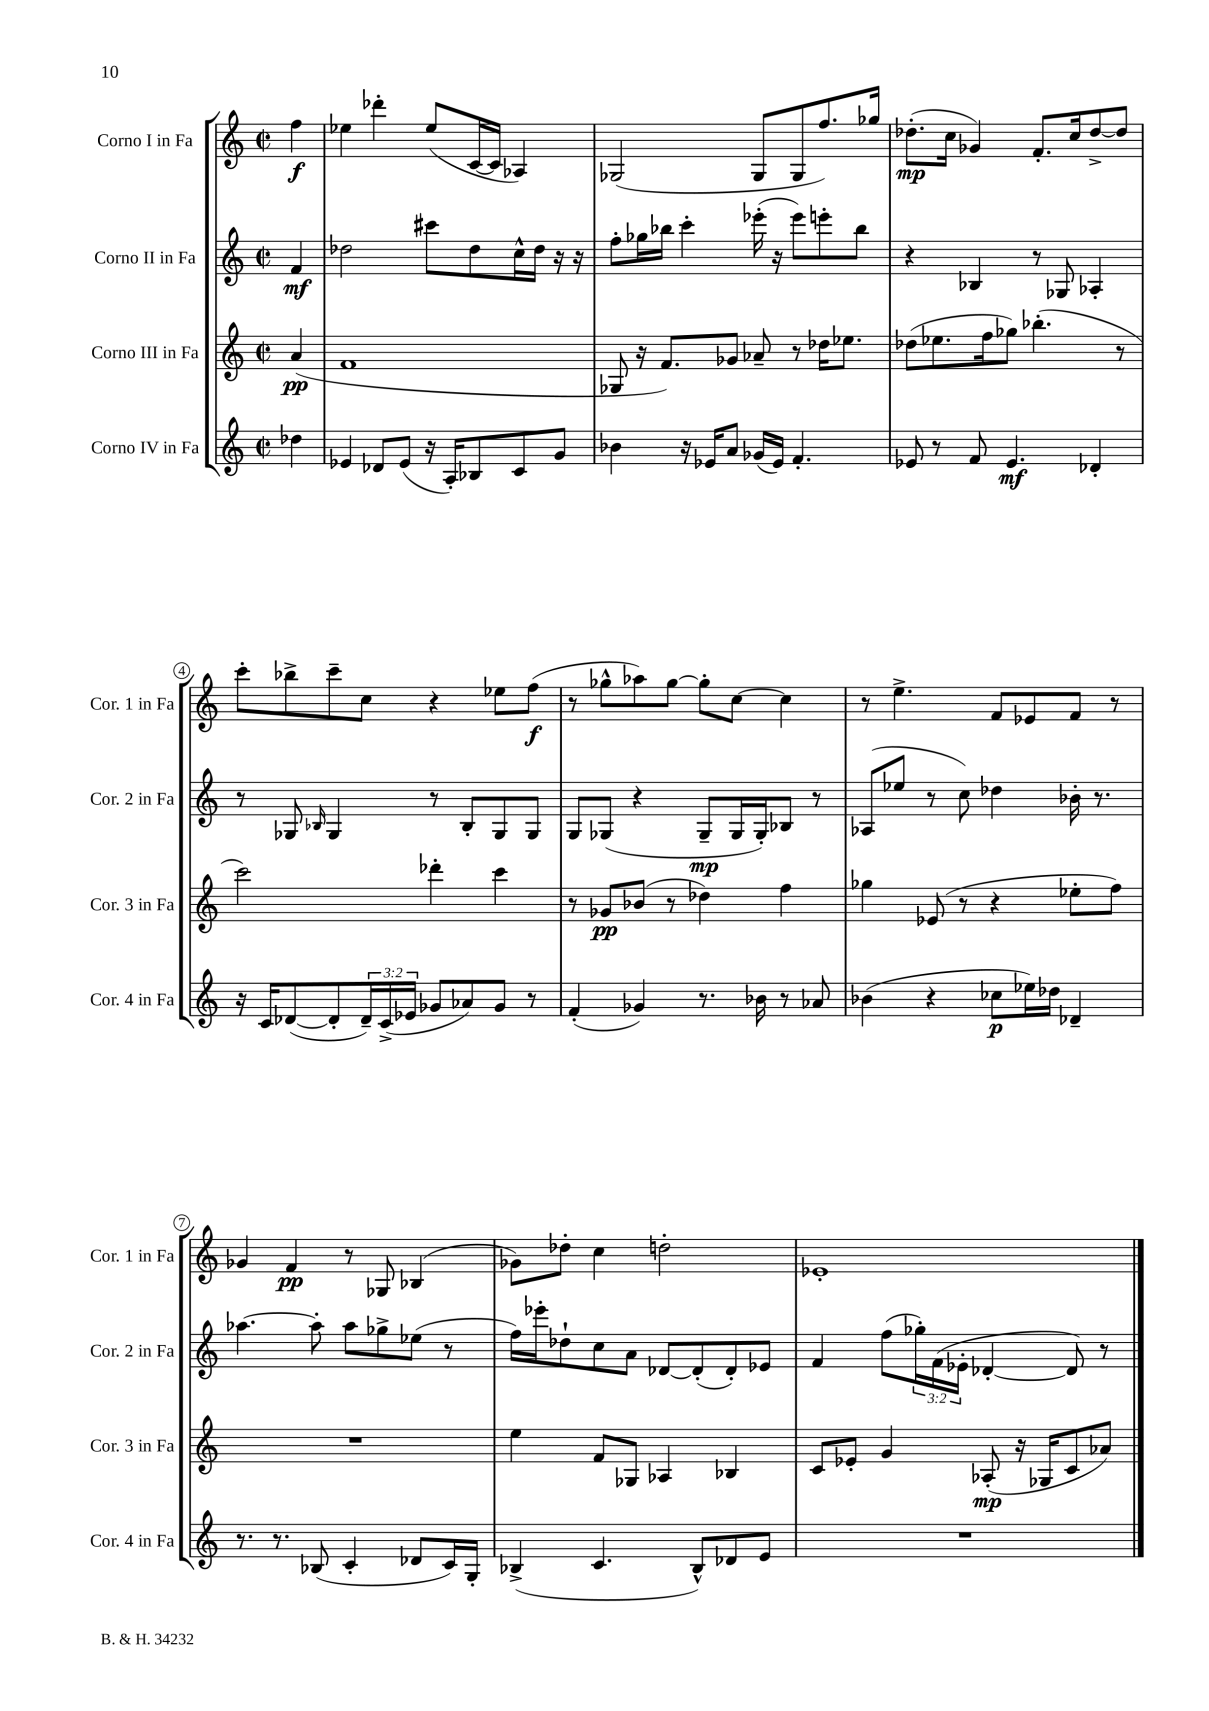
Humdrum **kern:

**kern	**kern	**kern	**kern
*staff4	*staff3	*staff2	*staff1
*clefG2	*clefG2	*clefG2	*clefG2
*k[]	*k[]	*k[]	*k[]
*M2/2	*M2/2	*M2/2	*M2/2
*met(c|)	*met(c|)	*met(c|)	*met(c|)
4dd-	(4a	4f	4ff
=	=	=	=
4e-	1f	2dd-	4ee-
8d-	.	.	4ddd-'
(8e-	.	.	.
16r	.	8ccc#	(8ee-
16A')	.	.	.
8B-	.	8dd-	[16c
.	.	.	16c]
8c	.	16cc^^	4A-)
.	.	16dd-	.
8g	.	16r	.
.	.	16r	.
=	=	=	=
4b-	8G-	8ff'	(2G-
.	16r	16gg-	.
.	8.f)	16bb-	.
16r	.	4ccc'	.
16e-	.	.	.
8a	8g-	.	.
(16g-	8a-~	(16eee-'	8G-
16e-)	.	16r	.
4.f'	8r	8eee-)	8G-
.	16dd-	8eee'	8.ff)
.	8.ee-	.	.
.	.	8bb-	.
.	.	.	16gg-
=	=	=	=
8e-	(8dd-	4r	(8.dd-'
8r	8.ee-	.	.
.	.	.	16cc
8f	.	4B-	4g-)
.	16ff	.	.
4.e-	8gg-)	.	.
.	(4.bb-'	8r	8.f'
.	.	8G-	.
.	.	.	16cc
4d-'	.	4A-'	[8dd-^
.	8r	.	8dd-]
=	=	=	=
16r	2ccc)	8r	8ccc'
16c	.	.	.
([8d-	.	8G-	8bb-^
.	.	16qqB-	.
8d-']	.	4G-	8ccc~
24d-~)	.	.	8cc
(24c^	.	.	.
24e-	.	.	.
8g-	4ddd-'	8r	4r
8a-)	.	8B-'	.
8g-	4ccc	8G-	8ee-
8r	.	8G-	(8ff
=	=	=	=
(4f'	8r	8G	8r
.	8g-	(8G-	8gg-^^
4g-)	(8b-	4r	8aa-)
.	8r	.	[8gg-
8.r	4dd-)	8G-~	8gg-']
.	.	16G-	[8cc
16b-	.	16G-')	.
8r	4ff	8B-	4cc]
8a-	.	8r	.
=	=	=	=
(4b-	4gg-	(8A-	8r
.	.	8ee-	4.ee^
4r	(8e-	8r	.
.	8r	8cc)	.
8cc-	4r	4dd-	8f
16ee-)	.	.	8e-
16dd-	.	.	.
4d-~	8ee-'	16b-'	8f
.	.	8.r	.
.	8ff)	.	8r
=	=	=	=
8.r	1r	[4.aa-	4g-
8.r	.	.	.
.	.	.	4f
(8B-	.	8aa-']	.
4c'	.	8aa-	8r
.	.	8gg-^	8G-
8d-	.	(8ee-	(4B-
16c)	.	8r	.
16G'	.	.	.
=	=	=	=
(4B-^	4ee	16ff)	8g-)
.	.	16eee-'	.
.	.	8dd-`	8dd-'
4.c	8f	8cc	4cc
.	8G-	8a	.
.	4A-	[8d-	2dd'
8B-^^)	.	(8d-']	.
8d-	4B-	8d-')	.
8e	.	8e-	.
=	=	=	=
1r	8c	4f	1e-'
.	8e-'	.	.
.	4g	(8ff	.
.	.	24gg-')	.
.	.	(24f	.
.	.	24e-'	.
.	(8A-'	[4d-'	.
.	16r	.	.
.	16G-	.	.
.	8c	8d-])	.
.	8a-)	8r	.
==	==	==	==
*-	*-	*-	*-
